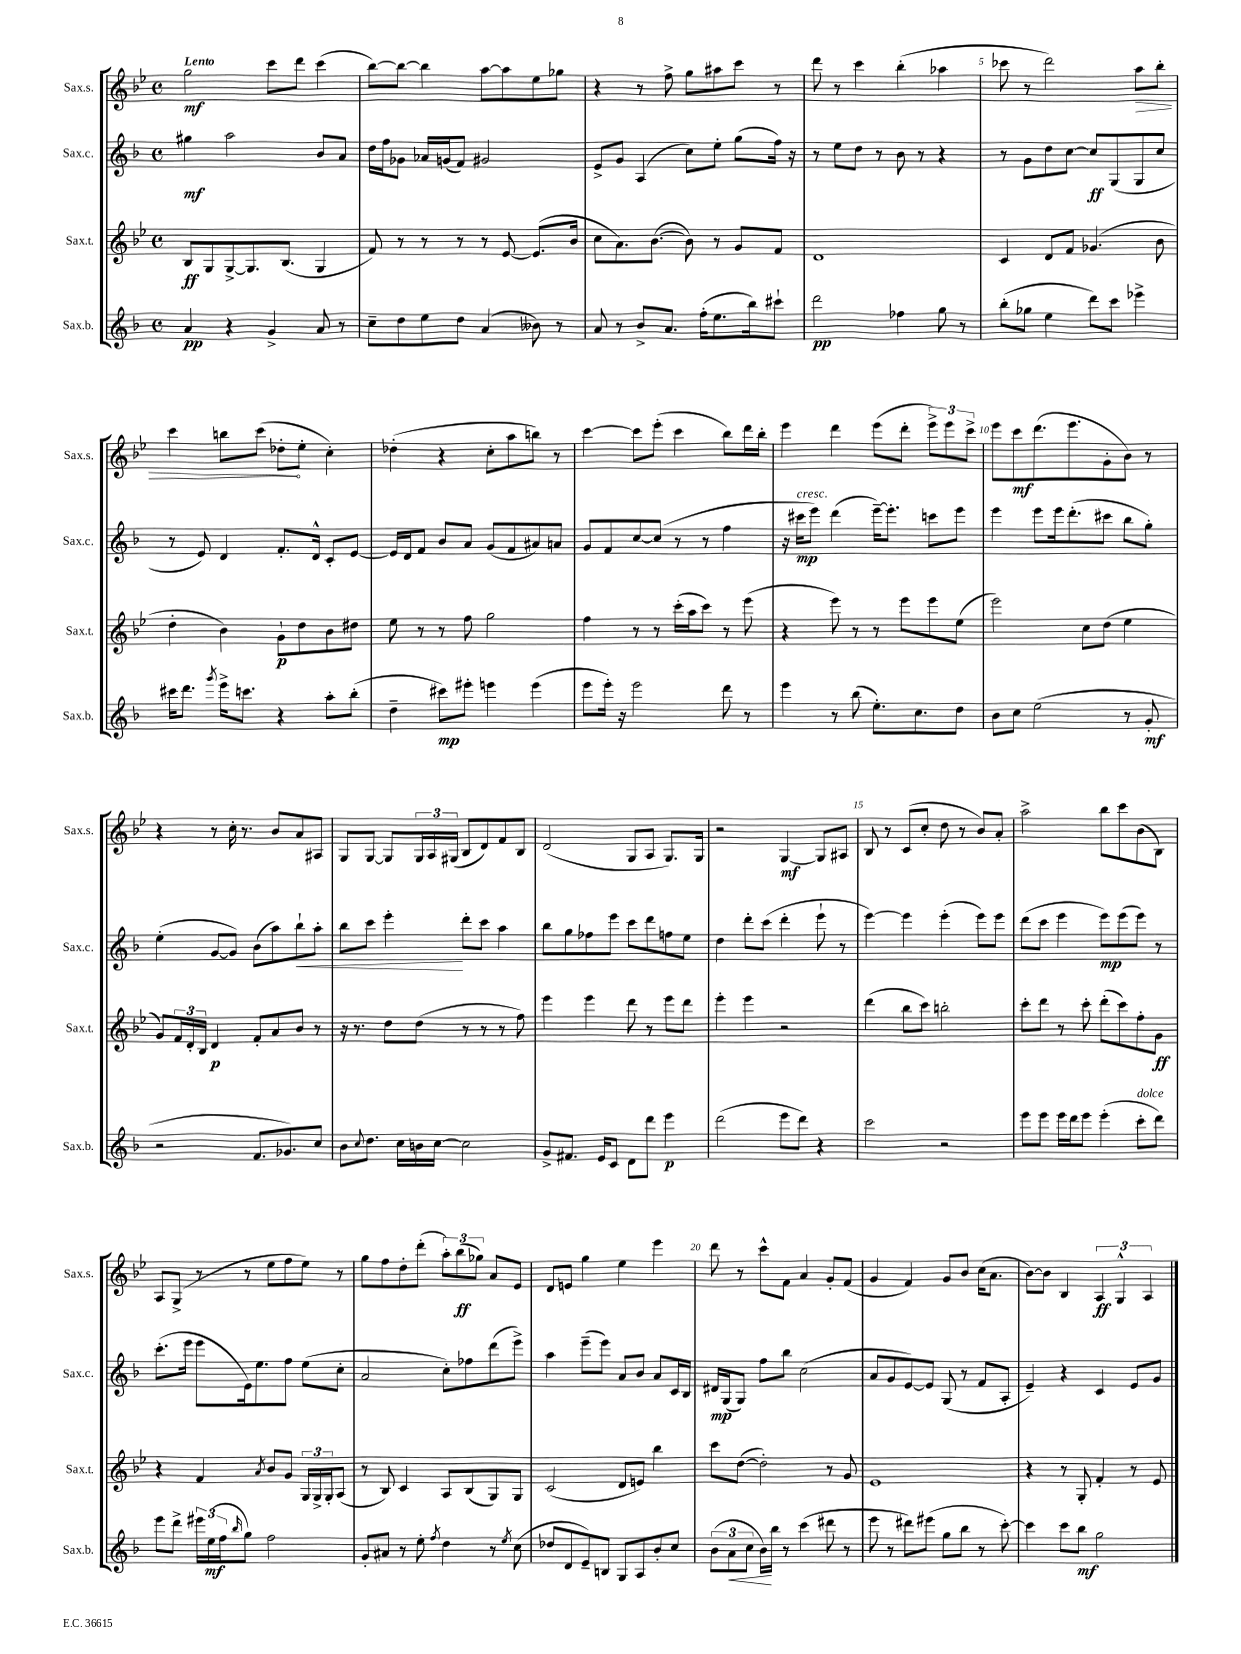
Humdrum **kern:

**kern	**kern	**kern	**kern
*staff4	*staff3	*staff2	*staff1
*clefG2	*clefG2	*clefG2	*clefG2
*k[b-]	*k[b-e-]	*k[b-]	*k[b-e-]
*M4/4	*M4/4	*M4/4	*M4/4
*met(c)	*met(c)	*met(c)	*met(c)
4a	8B-	4gg#	2gg
.	8G	.	.
4r	[8G^	2aa	.
.	8.G]	.	.
4g^	.	.	8ccc
.	(8.B-	.	.
.	.	.	8ddd
8a	4G	8b-	(4ccc
8r	.	8a	.
=	=	=	=
8cc~	8f)	16dd	[8bb-)
.	.	16ff	.
8dd	8r	8g-	8bb-_
8ee	8r	16a-	4bb-]
.	.	(16g	.
8dd	8r	8f)	.
(4a	8r	2g#	[8aa
.	[8e-	.	8aa]
8b--)	(8.e-]	.	8ee-
8r	.	.	8gg-
.	16b-	.	.
=	=	=	=
8a	8cc	8e^	4r
8r	8.a)	8g	.
8b-^	.	(4A	8r
.	([8.b-	.	.
8.a	.	.	8ff^
.	8b-])	8cc)	8gg
(16ff'	.	.	.
8.ee	8r	8ee'	8aa#
.	8g	(8gg	8ccc
16bb-)	.	.	.
8ccc#`	8f	16ff)	8r
.	.	16r	.
=	=	=	=
2ddd	1d	8r	8ddd
.	.	8ee	8r
.	.	8dd	4ccc
.	.	8r	.
4ff-	.	8b-	(4bb-'
.	.	8r	.
8gg	.	4r	4aa-
8r	.	.	.
=	=	=	=
(8bb-'	4c	8r	8ccc-
8gg-	.	8g	8r
4ee	8d	8dd	2ddd)
.	8f	[8cc	.
8ddd)	(4.g-	8cc]	.
8ccc	.	(8G	.
4eee-^	.	8G	8aa
.	8b-	8cc	8bb-'
=	=	=	=
16ccc#	4dd'	8r	4ccc
8.ddd	.	.	.
.	.	8e)	.
8qggg	.	.	.
16eee^	4b-)	4d	8bb
8.ccc	.	.	.
.	.	.	(8ccc
4r	8g`	8.f'	8dd-'
.	8dd	.	8ee-'
.	.	16d^^	.
8aa'	8b-	8c'	4cc')
(8bb-'	8dd#	[8e	.
=	=	=	=
4dd~	8ee-	16e]	(4dd-'
.	.	16d	.
.	8r	8f	.
8ccc#)	8r	8b-	4r
8eee#'	8ff	8a	.
4eee	2gg	(8g	8cc'
.	.	8f	8aa
(4eee	.	8a#)	8bb)
.	.	8a	8r
=	=	=	=
8eee	4ff	8g	[4ccc
16eee')	.	8f	.
16r	.	.	.
2eee	8r	[8cc	8ccc]
.	8r	(8cc]	(8eee-'
.	(16ccc'	8r	4ccc
.	16aa	.	.
.	8ccc)	8r	.
8ddd	8r	4ff	8bb-)
8r	(8eee-	.	16ddd
.	.	.	16bb-'
=	=	=	=
4eee	4r	16r	4eee-
.	.	16ccc#	.
.	.	8eee)	.
8r	8eee-)	(4ddd	4ddd
(8bb-	8r	.	.
8.ee')	8r	[16eee~)	(8eee-
.	.	8.eee']	.
.	8eee-	.	8ddd'
8.cc	.	.	.
.	8eee-	8ccc	12eee-^)
.	.	.	12eee-
8dd	(8ee-	8eee	.
.	.	.	12ccc^
=	=	=	=
8b-	2eee-)	4eee	8eee-
8cc	.	.	8ccc
(2ee	.	8eee	(8.ddd
.	.	16eee	.
.	.	(8.ddd'	8.eee-
.	8cc	.	.
.	(8dd	8ccc#	8g'
8r	4ee-	8bb-	8b-)
8g'	.	8gg')	8r
=	=	=	=
2r	8g)	(4ee'	4r
.	24f	.	.
.	24d'	.	.
.	24B-	.	.
.	4d	[8g	8r
.	.	8g])	16cc'
.	.	.	8.r
8.f	8f'	(8b-	.
.	8a	8aa)	8b-
8.g-)	.	.	.
.	8b-	8bb-`	8a
8cc	8r	8aa'	8A#
=	=	=	=
8b-	16r	8bb-	8G
.	8.r	.	.
8qqcc	.	.	.
8.dd	.	8ccc	[8G
.	8dd	4eee'	8G]
16cc	.	.	.
16b	(8dd	.	24G
.	.	.	24A
[16cc	.	.	.
.	.	.	(24G#
2cc]	8r	8ddd'	8B-
.	8r	8ccc	8d)
.	8r	4aa	8f
.	8ff)	.	8B-
=	=	=	=
8g^	4eee-	8bb-	(2d
8.f#	.	8gg	.
.	4eee-	8ff-	.
16e	.	.	.
8c	.	8eee	.
8d	8ddd	8ccc	8G
8ddd	8r	8ddd	8A
4eee	8eee-	8ff	8.G)
.	8ddd	8ee	.
.	.	.	16G
=	=	=	=
(2ddd	4eee-'	4dd	2r
.	4eee-	8ddd'	.
.	.	(8ccc	.
8eee	2r	4ddd'	[4G
8ddd)	.	.	.
4r	.	8eee`	8G]
.	.	8r	8A#
=	=	=	=
2ccc	(4ddd	[4eee)	8B-
.	.	.	8r
.	8bb-	4eee]	(8c
.	8ccc)	.	8cc'
2r	2bb'	(4eee'	8dd
.	.	.	8r
.	.	8eee)	8b-)
.	.	8eee	8a'
=	=	=	=
8eee	8ccc'	(8ddd	2aa^
8eee	8ddd	8ccc	.
16eee	8r	4eee	.
16ddd	.	.	.
8eee	8ccc'	.	.
(4eee'	(8ddd'	8eee)	8bb-
.	8ccc)	(8eee	8ccc
8ccc'	8ff'	8eee)	(8b-
8ddd)	8g	8r	8B-)
=	=	=	=
8eee	4r	(8.ccc'	8A
8ddd^	.	.	(8G^
.	.	16eee	.
24eee#	4f	8eee	8r
(24ee	.	.	.
24ff	.	.	.
16qqbb-	.	.	.
8gg)	.	16e)	8r
.	.	8.ee	.
.	8qa	.	.
2ff	8b-	.	8ee-
.	8g	8ff	8ff
.	24G	(8ee	8ee-)
.	24G^	.	.
.	24G'	.	.
.	(8A	8cc'	8r
=	=	=	=
8g'	8r	2a	8gg
8a#	8B-)	.	8ff
8r	4c	.	8dd'
8ee'	.	.	(8ddd'
8qff	.	.	.
4dd	8A	8cc')	12aa')
.	.	.	(12bb-
.	(8B-	8ff-	.
.	.	.	12gg-)
8r	8G)	(8ddd	8a
8qee	.	.	.
(8cc	8G	8eee^)	8e-
=	=	=	=
8dd-	(2c	4aa	8d
8d	.	.	8e
8e~)	.	(8eee~	4gg
8B	.	8eee)	.
8G	8d	8a	4ee-
8A	8e)	8b-	.
8b-'	4bb-	8a	4eee-
8cc	.	16c	.
.	.	16B-	.
=	=	=	=
(12b-	8ccc	16d#	8ddd
.	.	(16G	.
12a	.	.	.
.	([8dd	8G)	8r
12cc	.	.	.
16b-)	2dd'])	8ff	8ccc^^
16bb-	.	.	.
8r	.	8bb-	8f
(4ccc	.	(2cc	4a
8ddd#	8r	.	8g'
8r	8g	.	(8f
=	=	=	=
8eee	1e-	8a	4g
8r	.	8g	.
8ddd#)	.	[8e)	4f)
(8eee#	.	8e]	.
8gg	.	(8G	8g
8bb-	.	8r	8b-
8r	.	8f	(16cc
.	.	.	8.a
[8ccc')	.	8A'	.
=	=	=	=
4ccc]	4r	4e~)	[8b-)
.	.	.	8b-]
8ccc	8r	4r	4B-
8bb-	8G'	.	.
2gg	4f'	4c	6A
.	.	.	6G^^
.	8r	8e	.
.	.	.	6A
.	8e-	8g	.
==	==	==	==
*-	*-	*-	*-
